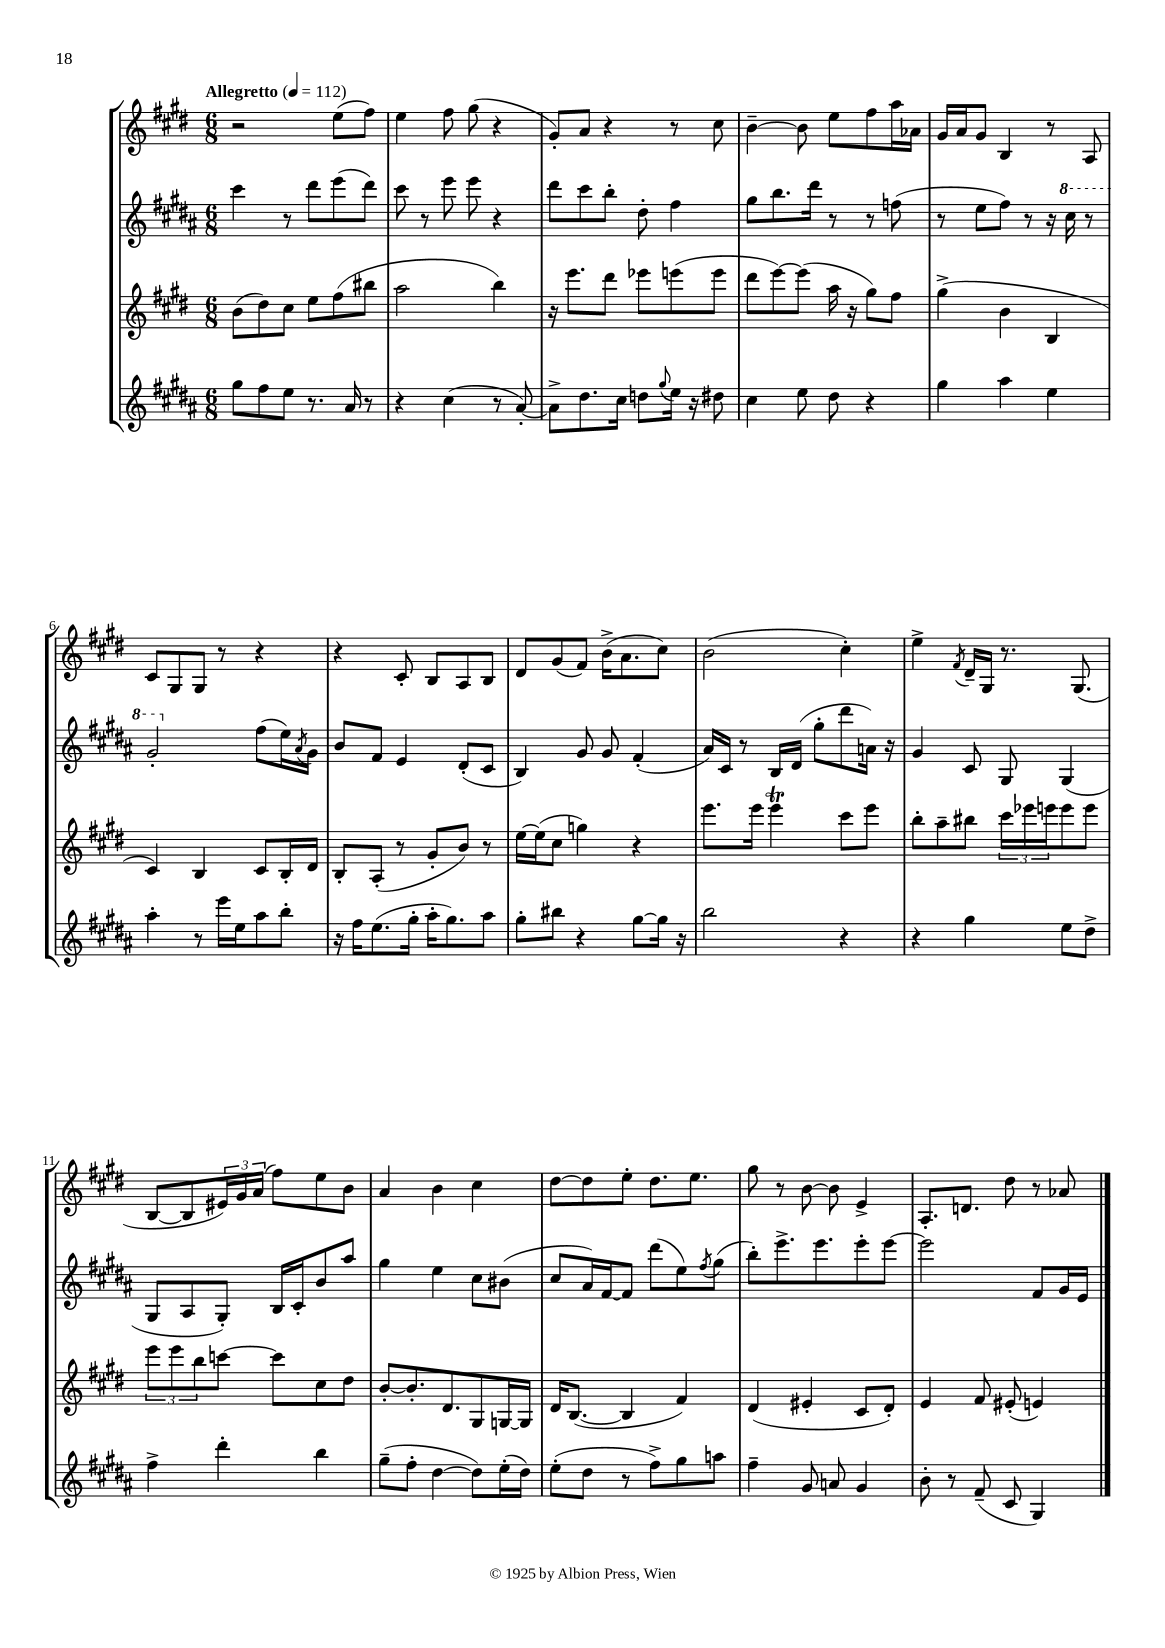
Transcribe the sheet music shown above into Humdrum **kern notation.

**kern	**kern	**kern	**kern
*part4	*part3	*part2	*part1
*staff4	*staff3	*staff2	*staff1
*clefG2	*clefG2	*clefG2	*clefG2
*k[f#c#g#d#a#]	*k[f#c#g#d#]	*k[f#c#g#d#a#]	*k[f#c#g#d#]
*M6/8	*M6/8	*M6/8	*M6/8
*MM112	*MM112	*MM112	*MM112
=1	=1	=1	=1
!	!	!	!LO:TX:a:B:t=Allegretto
8gg#\L	(8b\L	4ccc#\	2r
8ff#\	8dd#\)	.	.
8ee\J	8cc#\J	8r	.
8.r	8ee\L	8ddd#\L	.
.	(8ff#\	(8eee\	(8ee\L
16a#/	.	.	.
8r	8bb#X\J	8ddd#\J)	8ff#\J)
=2	=2	=2	=2
4r	2aa\	8ccc#\	4ee\
.	.	8r	.
(4cc#\	.	8eee\	8ff#\
.	.	8eee\	(8gg#\
8r	4bb\)	4r	4r
[8a#'/)	.	.	.
=3	=3	=3	=3
8a#^\L]	16r	8ddd#\L	8g#'/L)
.	8.eee\L	.	.
8.dd#\	.	8ccc#\	8a/J
.	8ddd#\J	8bb'\J	4r
16cc#\Jk	.	.	.
8ddn\L	8eee-X\L	8dd#'\	.
8qqgg#/	.	.	.
16ee\Jk	(8eeen\	4ff#\	8r
16r	.	.	.
8dd#X\	8eee\J	.	8cc#\
=4	=4	=4	=4
4cc#\	8ddd#\L	8gg#\L	[4b~\
.	[8eee\)	8.bb\	.
8ee\	(8eee\J]	.	8b\]
.	.	16ddd#\Jk	.
8dd#\	16aa\	8r	8ee\L
.	16r	.	.
4r	8gg#\L)	8r	8ff#\
.	8ff#\J	(8ffn\	16aa\L
.	.	.	16a-X\JJ
=5	=5	=5	=5
4gg#\	(4gg#^\	8r	16g#/LL
.	.	.	16a/J
.	.	8ee\L	8g#/J
4aa#\	4b\	8ff#\J)	4B/
.	.	8r	.
4ee\	4B/	16r	8r
*	*	*8va	*
.	.	16ccc#\	.
.	.	8r	8A/
!!LO:LB:g=z
=6	=6	=6	=6
4aa#'\	4c#/)	2gg#'/	8c#/L
.	.	.	8G#/
8r	4B/	.	8G#/J
16eee\LL	.	.	8r
16ee\J	.	.	.
*	*	*X8va	*
8aa#\	8c#/L	(8ff#\L	4r
8bb'\J	16B'/L	16ee\L)	.
.	.	8qa#/	.
.	16d#/JJ	16g#\JJ	.
=7	=7	=7	=7
16r	8B'/L	8b/L	4r
16ff#\KL	.	.	.
(8.ee\	(8A'/J	8f#/J	.
.	8r	4e/	8c#'/
16gg#'\Jk	.	.	.
16aa#'\KL	8g#'/L	.	8B/L
8.gg#\)	.	.	.
.	8b/J)	(8d#'/L	8A/
8aa#\J	8r	8c#/J	8B/J
=8	=8	=8	=8
8gg#'\L	[16ee\LL	4B/)	8d#/L
.	(16ee\J]	.	.
8bb#X\J	8cc#\J	.	(8g#/
4r	4ggn\)	8g#/	8f#/J)
.	.	8g#/	(16b^\KL
.	.	.	8.a\
[8gg#\L	4r	(4f#'/	.
16gg#\Jk]	.	.	8cc#\J)
16r	.	.	.
=9	=9	=9	=9
2bb\	8.eee\L	16a#/LL)	(2b\
.	.	16c#/JJ	.
.	.	8r	.
.	16eee\Jk	.	.
.	4eeeT\	16B/LL	.
.	.	(16d#/JJ	.
.	.	8gg#'\L	.
4r	8ccc#\L	8ddd#\	4cc#'\)
.	8eee\J	16an\Jk)	.
.	.	16r	.
=10	=10	=10	=10
4r	8bb'\L	4g#/	4ee^\
.	8aa~\	.	.
.	.	.	8qf#/
4gg#\	8bb#X\J	8c#/	16d#~/LL
.	.	.	16G#/JJ
.	24ccc#\LL	8G#/	8.r
.	24eee-X\	.	.
.	24eeen\J	.	.
8ee\L	8eee\	(4G#/	.
.	.	.	(8.G#/
8dd#^\J	8eee\J	.	.
!!LO:LB:g=z
=11	=11	=11	=11
4ff#^\	12eee\L	8G#/L	[8B/L
.	12eee\	.	.
.	.	8A#/	8B/]
.	12bb\	.	.
4ddd#'\	[8cccn\J	8G#'/J)	24e#X/L)
.	.	.	24g#/
.	.	.	(24a/JJ
.	8ccc\L]	16B/LL	8ff#\L)
.	.	16c#'/J	.
4bb\	8cc#\	8b/	8ee\
.	8dd#\J	8aa#/J	8b\J
=12	=12	=12	=12
(8gg#~\L	[8b'/L	4gg#\	4a/
8ff#'\J	8.b'/]	.	.
[4dd#\	.	4ee\	4b\
.	8.d#/	.	.
8dd#\L])	8G#/	8cc#\L	4cc#\
(16ee'\L	[16Gn/L	(8b#X\J	.
16dd#\JJ)	16G/JJ]	.	.
=13	=13	=13	=13
(8ee'\L	16d#/KL	8cc#/L	[8dd#\L
.	([8.B/J	.	.
8dd#\J	.	16a#/L)	8dd#\]
.	.	[16f#/J	.
8r	4B/]	8f#/J]	8ee'\J
8ff#^\L)	.	(8ddd#\L	8.dd#\L
8gg#\	4f#/)	8ee\)	.
.	.	.	8.ee\J
.	.	8qff#/	.
8aan\J	.	(8gg#\J	.
=14	=14	=14	=14
4ff#~\	(4d#/	8bb'\L)	8gg#\
.	.	8.eee^\	8r
8g#/	4e#X'/	.	[8b\
.	.	8.eee\	.
8an/	.	.	8b\]
4g#/	8c#/L	8eee'\	4e^/
.	8d#'/J)	[8eee\J	.
=15	=15	=15	=15
8b'\	4e/	2eee\]	8.A'/L
8r	.	.	.
.	.	.	8.dn/J
(8f#~/	8f#/	.	.
8c#/	(8e#X'/	.	8dd#\
4G#/)	4en/)	8f#/L	8r
.	.	16g#/L	8a-X/
.	.	16e/JJ	.
==	==	==	==
*-	*-	*-	*-
